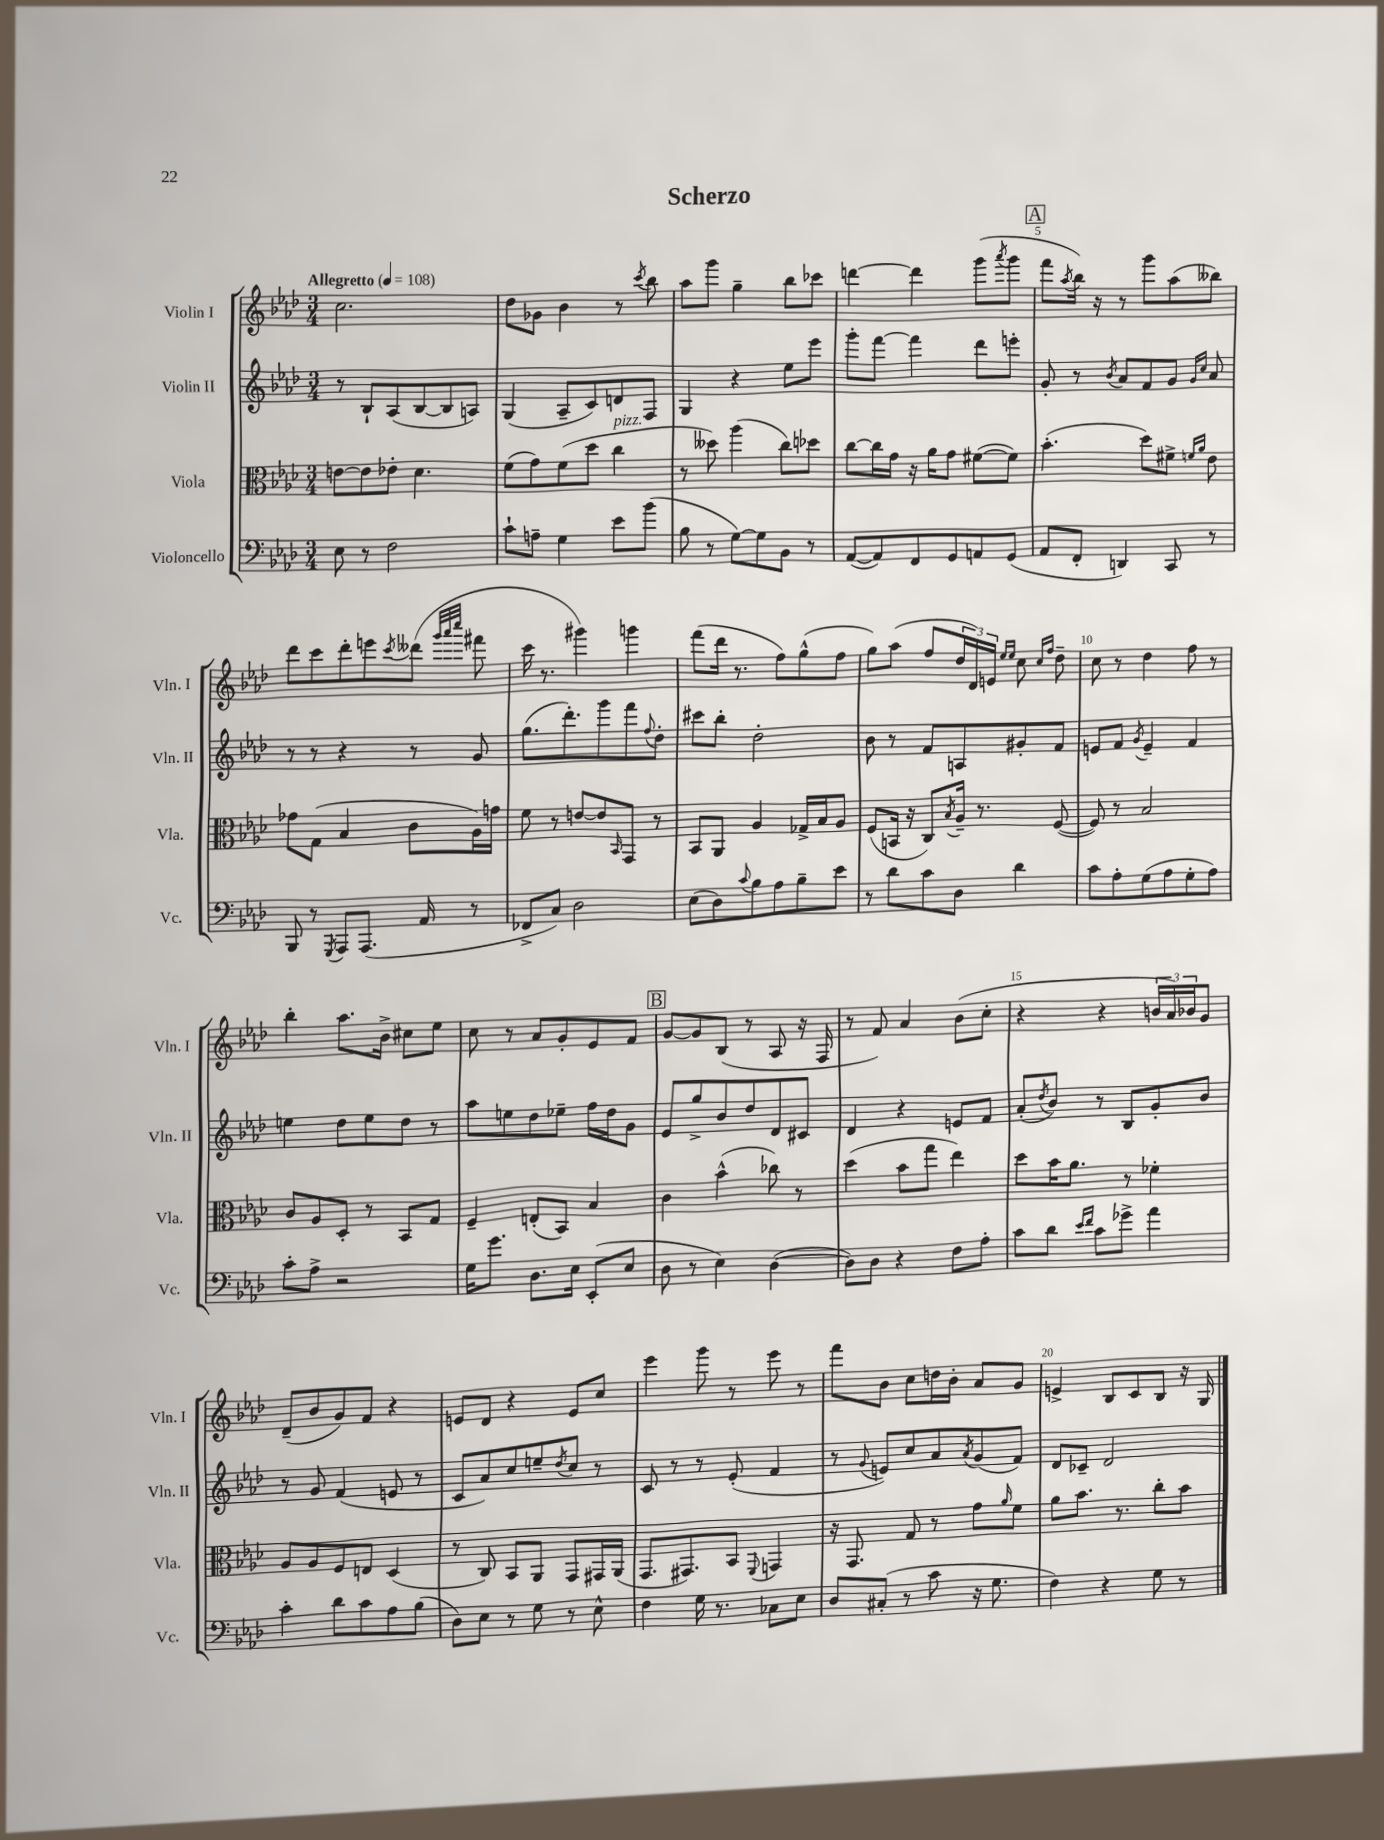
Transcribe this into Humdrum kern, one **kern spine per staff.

**kern	**kern	**kern	**kern
*staff4	*staff3	*staff2	*staff1
*clefF4	*clefC3	*clefG2	*clefG2
*k[b-e-a-d-]	*k[b-e-a-d-]	*k[b-e-a-d-]	*k[b-e-a-d-]
*M3/4	*M3/4	*M3/4	*M3/4
*MM108	*MM108	*MM108	*MM108
8E-	[8e	8r	2.cc
8r	8e]	8B-`	.
2F	8e-'	(8A-	.
.	4.d-	[8B-	.
.	.	8B-]	.
.	.	8A)	.
=	=	=	=
8c`	(8f	(4G	8dd-
8A~	8g)	.	8g-
4G	(8f	8A-~	4b-
.	8dd-	8c)	.
8e-	4cc	8d	8r
.	.	.	8qccc
(8b-	.	8F	8bb-
=	=	=	=
8B-	8r	4G	8aa-
8r	8dd--)	.	8ggg
[8G)	(4aa-	4r	4gg~
8G]	.	.	.
8BB-	8cc)	8ee-	8bb-
8r	8dd-	8eee-	8ccc-
=	=	=	=
([8AA-	[8cc	8ggg'	[4ddd
8AA-])	16cc]	[8fff	.
.	16g	.	.
8FF	16r	4fff]	4ddd]
.	16a-	.	.
8GG	8g	.	.
8AA	([8f#	8ddd-	(8ggg
.	.	.	8qaaa-
(8GG	8f#])	8eee'	8ggg
=	=	=	=
8AA-	(4.b-'	8g'	8fff
.	.	.	8qaa-
8FF'	.	8r	16bb-)
.	.	.	16r
.	.	8qb-	.
4DD)	.	8a-	8r
.	8dd-)	8f	8ggg
8CC	8f#^	8g	(8aa-
.	16qqf	16qqg	.
.	16qqa-	16qqcc	.
8r	8e-	8a-	8bb--)
=	=	=	=
8BBB-	8g-	8r	8ddd-
8r	(8G	8r	8ccc
8qGGG	.	.	.
8AAA-	4B-	4r	8ddd-'
(8.AAA-	.	.	8eee
.	.	.	8qccc
.	8c	8r	(8ddd--
16AA-	.	.	.
.	.	.	32qqggg
.	.	.	32qqaaa-
.	.	.	32qqcccc
8r	16A-)	8g	8fff#
.	16g	.	.
=	=	=	=
8FF-^	8f	(8.gg	16ccc
.	.	.	8.r
8C)	8r	.	.
.	.	8.ddd-')	.
2D-	[8e	.	4ggg#)
.	8e]	8ggg	.
.	16qqBB-	.	.
.	8GG	8fff	4ggg
.	.	8qqff	.
.	8r	8dd-'	.
=	=	=	=
(8E-	8BB-	8ccc#	(8fff
8D-)	8AA-	8bb-'	16ddd-
.	.	.	8.r
8qqc	.	.	.
8B-	4A-	2dd-'	.
8A-	.	.	8ff)
8B-~	16G-^	.	(8gg^^
.	16B-	.	.
8e-	8A-	.	8ff
=	=	=	=
8r	(8F	8b-	8gg)
8d-	16BB	8r	(8aa-
.	16r	.	.
8c	8C)	8f	8ff
.	8qB-	.	.
8D-	16A-~	8A	24dd-
.	.	.	24d-)
.	8.r	.	.
.	.	.	24e
.	.	.	16qqee-
.	.	.	16qqee-
4d-	.	8g#'	8cc
.	.	.	16qqcc
.	.	.	16qqff
.	([8F	8f	8dd-~
=	=	=	=
8c	8F])	8e	8cc
8A-'	8r	8f	8r
.	.	8qg	.
(8G	2B-	4e~	4dd-
8A-	.	.	.
8G'	.	4f	8ff
8A-)	.	.	8r
=	=	=	=
8c'	8c	4ee	4bb-'
8A-^	8A-	.	.
2r	8D-'	8dd-	8.aa-
.	8r	8ee	.
.	.	.	16b-^
.	8BB-	8dd-	8cc#
.	8G	8r	8ee-
=	=	=	=
16G	4F~	8aa-	8cc
8.g	.	.	.
.	.	8ee	8r
8.D-	(8E'	8dd-	8a-
.	8BB-)	8ee-~	8g'
16E-	.	.	.
(8EE-'	4B-	16ff	8e-
.	.	16dd-	.
8E-	.	8g	8f
=	=	=	=
8D-	4c	8e-	[8g
8r	.	8gg^	8g]
4E-)	(4b-^^	8b-	(8B-
.	.	8dd-	8r
([4D-	8cc-)	8d-	8A-
.	8r	8c#	16r
.	.	.	16F
=	=	=	=
8D-])	(4dd-	4d-	8r
8D-	.	.	8f)
4r	8b-	4r	4a-
.	8gg	.	.
8F	4ee-)	8e	(8b-
8A-'	.	8f	8cc'
=	=	=	=
8c	8dd-	(8a-'	4r
.	.	8qdd-	.
8d-	16b-	8b-)	.
.	8.a-	.	.
16qqe-	.	.	.
16qqf	.	.	.
8c	.	8r	4r
8g-^	8r	8B-	.
4a-	4f-'	8g'	24b
.	.	.	24a-)
.	.	.	24b-
.	.	8b-	8g
=	=	=	=
4c'	8A-	8r	(8d-~
.	8A-	8g	8b-
8d-	8F	(4f	8g)
8c	8E	.	8f
8A-	(4D-	8e	4r
(8B-	.	8r	.
=	=	=	=
8D-)	8r	8c	8e
8E-	8C)	8a-)	8d-
8r	8BB-	8cc	4r
8G	8AA-	8ee~	.
.	.	8qdd-	.
8r	8GG	8cc	8e
8E-^^	16GG#	8r	8cc
.	(16AA-	.	.
=	=	=	=
4F	8.GG	8c	4eee-
.	.	8r	.
.	8.GG#)	.	.
16G	.	8r	8ggg
8.r	.	.	.
.	8BB-	(8e-'	8r
.	8qqFF	.	.
8C-	4GG	4f	8eee-
8E-	.	.	8r
=	=	=	=
8D-	16r	8r	8fff
.	8.GG	.	.
.	.	8qqg	.
(8C#'	.	8e)	8b-
8r	8G	8cc	8cc
8c	8r	8a-	16dd
.	.	.	16b-'
.	.	8qa-	.
16r	8g	(8g	8a-
8.G	.	.	.
.	16qqa-	.	.
.	8f	8f)	8g
=	=	=	=
4F)	8a-	8d-	4e^
.	8.b-	8c-~	.
4r	.	2d-	8B-
.	8.r	.	.
.	.	.	8c
8G	8cc'	.	8B-
8r	8b-	.	16r
.	.	.	16G
==	==	==	==
*-	*-	*-	*-
